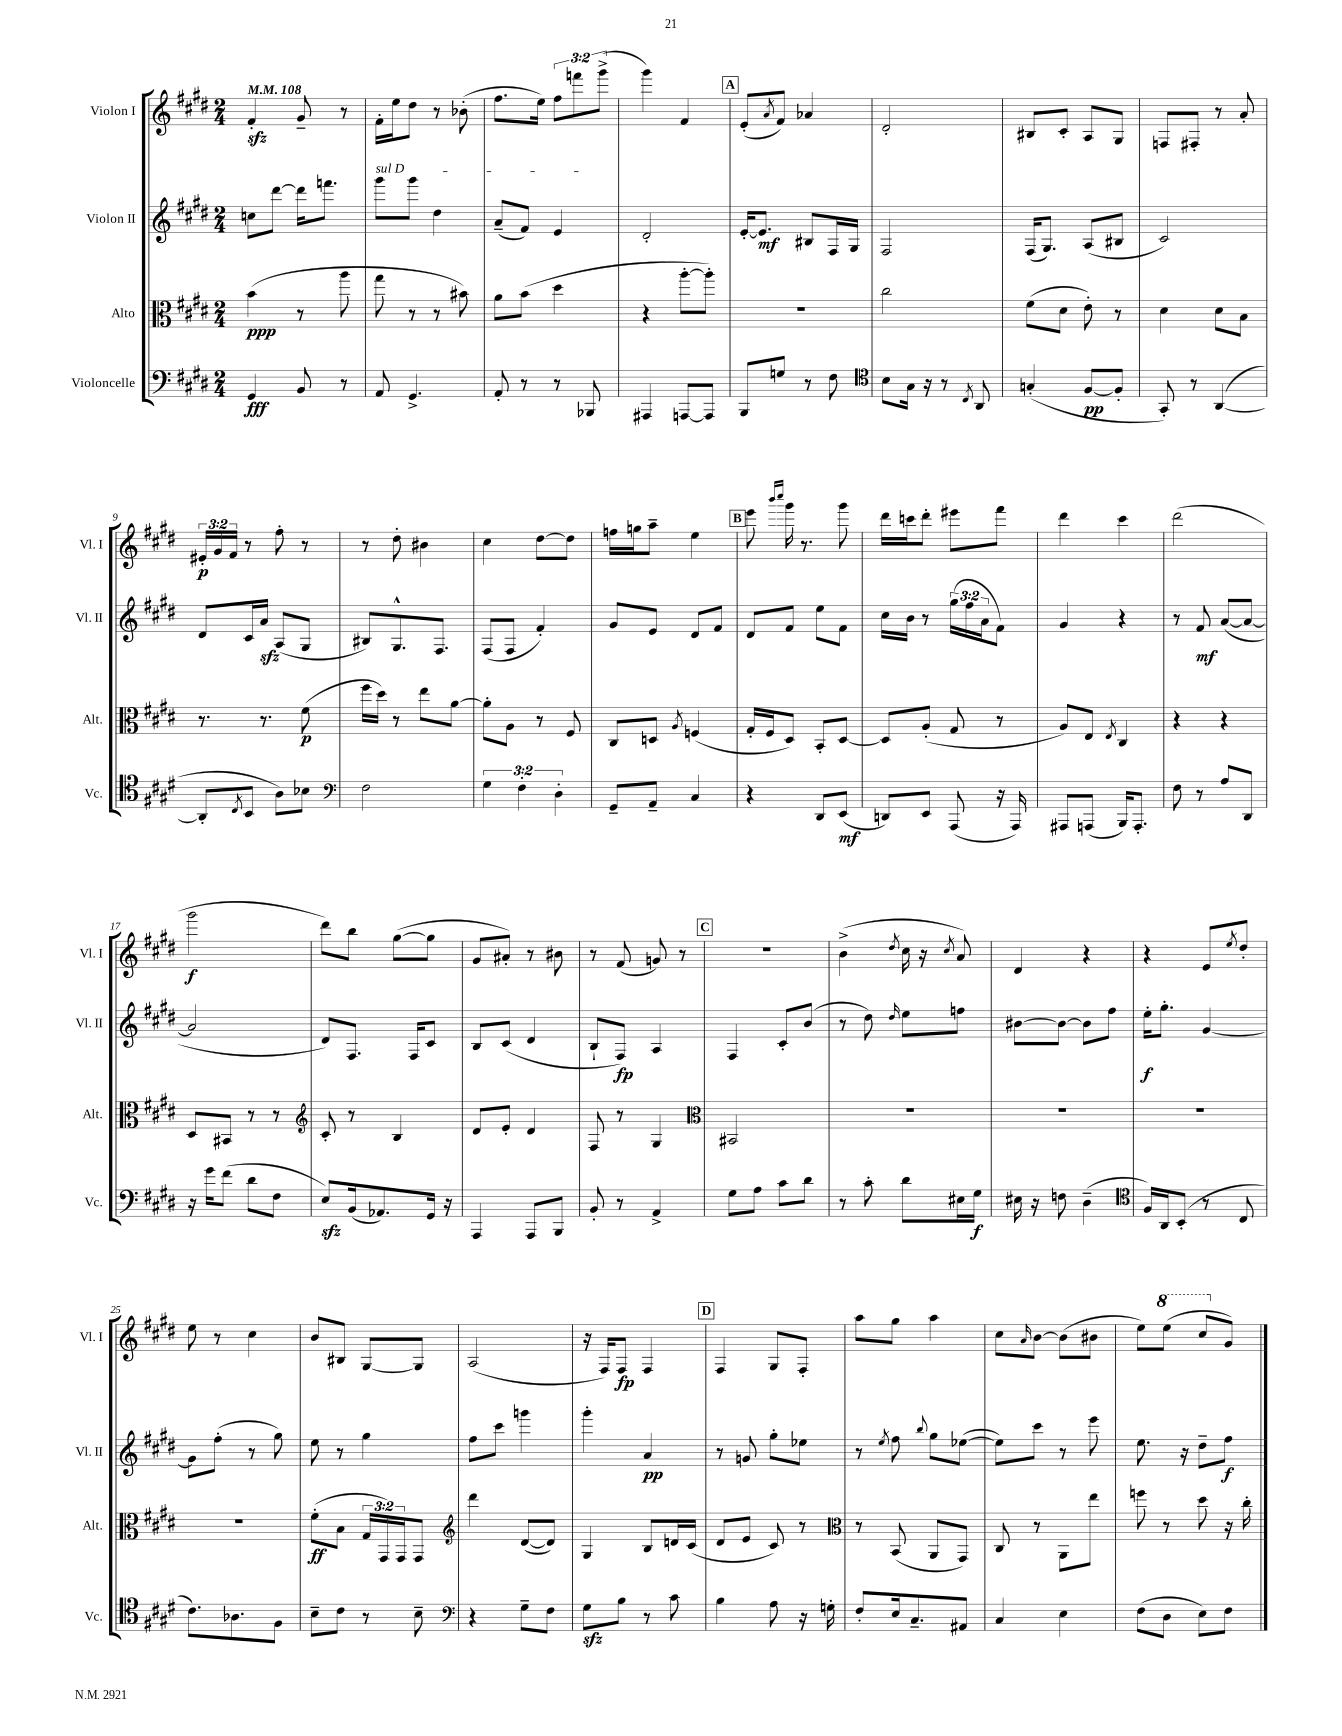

**kern	**kern	**kern	**kern
*staff4	*staff3	*staff2	*staff1
*clefF4	*clefC3	*clefG2	*clefG2
*k[f#c#g#d#]	*k[f#c#g#d#]	*k[f#c#g#d#]	*k[f#c#g#d#]
*M2/4	*M2/4	*M2/4	*M2/4
*MM108	*MM108	*MM108	*MM108
4GG#	(4b	8cc	4f#'
.	.	[8ddd#	.
8BB	8r	16ddd#]	8g#~
.	.	8.fff	.
8r	8aa	.	8r
=	=	=	=
8AA	8gg#	8ggg#	16f#'
.	.	.	16ee
4.GG#^	8r	8ggg#	8dd#
.	8r	4dd#	8r
.	8b#)	.	(8b-'
=	=	=	=
8AA'	8a	(8a~	8.ff#
8r	(8b	8f#)	.
.	.	.	16ee)
8r	4dd#	4e	12ff#
.	.	.	12fff
8BBB-	.	.	.
.	.	.	(12ggg#^
=	=	=	=
4AAA#	4r	2d#'	4ggg#)
[8AAA	[8aa'	.	4f#
8AAA]	8aa'])	.	.
=	=	=	=
8BBB	2r	[16e'	(8e'
.	.	8.e]	.
.	.	.	8qa
8G	.	.	8f#)
8r	.	8B#	4a-
8F#	.	16F#	.
.	.	16G#	.
=	=	=	=
*clefC4	*	*	*
8B	2cc#	2F#	2d#'
16G#	.	.	.
16r	.	.	.
8r	.	.	.
8qC#	.	.	.
8AA	.	.	.
=	=	=	=
(4G'	(8f#	(16F#	8B#
.	.	8.G#)	.
.	8d#	.	8c#'
[8F#	8e')	(8A	8A
8F#']	8r	8B#	8G#
=	=	=	=
8GG#')	4d#	2c#)	8F
8r	.	.	8F#'
([4AA	8d#	.	8r
.	8B	.	8a'
=	=	=	=
8AA']	8.r	8d#	24e#'
.	.	.	24g#
.	.	.	24f#
8qC#	.	.	.
8BB	.	16c#	8r
.	8.r	16a	.
8A)	.	(8A	8ff#'
8B-	(8f#	8G#	8r
=	=	=	=
*clefF4	*	*	*
2F#	16ff#	8B#)	8r
.	16dd#)	.	.
.	8r	8.G#^^	8dd#'
.	8ee	.	4b#
.	.	8.F#	.
.	[8a	.	.
=	=	=	=
6G#	8a']	(8F#	4cc#
.	8A	8F#	.
6F#'	.	.	.
.	8r	4f#')	[8dd#
6D#'	.	.	.
.	8F#	.	8dd#]
=	=	=	=
8GG#~	8C#	8g#	16ff
.	.	.	16gg
8AA~	8D	8e	8aa~
.	8qA	.	.
4C#	(4F	8d#	4ee
.	.	8f#	.
=	=	=	=
4r	16G#'	8d#	8eee
.	16F#	.	.
.	.	.	16qqbbb
.	.	.	16qqcccc#
.	8D#)	8f#	16ggg#
.	.	.	8.r
8DD#	8BB'	8ee	.
(8EE	[8D#	8f#	8ggg#
=	=	=	=
8DD)	8D#]	16cc#	16ddd#
.	.	16b	16ccc
8EE	(8A'	8r	8ddd#'
(8AAA	8G#	(24gg#	8eee#
.	.	24ff#	.
.	.	24a	.
16r	8r	8f#)	8fff#
16AAA)	.	.	.
=	=	=	=
8AAA#	8A)	4g#	4ddd#
(8AAA	8E	.	.
.	8qE	.	.
16BBB)	4C#	4r	4ccc#
8.AAA'	.	.	.
=	=	=	=
8F#	4r	8r	(2ddd#
8r	.	8f#	.
8A	4r	([8a	.
8DD#	.	8a_	.
=	=	=	=
16r	8D#	2a]	2ggg#
16g#	.	.	.
(8f#	8BB#	.	.
8d#	8r	.	.
8F#	8r	.	.
=	=	=	=
*	*clefG2	*	*
8E)	8c#'	8d#)	8ddd#)
(16BB	8r	8.F#	8bb
8.AA-)	.	.	.
.	4B	.	([8gg#
.	.	16F#	.
16GG#	.	8c#	8gg#]
16r	.	.	.
=	=	=	=
4AAA	8d#	8B	8g#
.	8e'	(8c#	8a#')
8AAA	4d#	4d#	8r
8BBB	.	.	8b#
=	=	=	=
8BB'	8F#	8B`	8r
8r	8r	8F#)	(8f#
4AA^	4G#	4A	8g)
.	.	.	8r
=	=	=	=
*	*clefC3	*	*
8G#	2BB#	4F#	2r
8A	.	.	.
8c#	.	8c#'	.
8d#	.	(8b	.
=	=	=	=
8r	2r	8r	(4b^
8c#'	.	8dd#)	.
.	.	16qqdd#	8qdd#
8d#	.	8ee	16cc#
.	.	.	16r
.	.	.	8qcc#
16E#	.	8ff	8a)
16G#	.	.	.
=	=	=	=
16E#	2r	[8b#	4d#
16r	.	.	.
8F	.	8b#_	.
(4D#~	.	8b#]	4r
.	.	8ff#	.
=	=	=	=
*clefC4	*	*	*
16F#)	2r	16ee'	4r
16AA	.	8.gg#'	.
(8BB'	.	.	.
8r	.	[4g#	8e
.	.	.	8qee
8C#	.	.	8dd#'
=	=	=	=
8.c#)	2r	8g#]	8ee
.	.	(8ff#'	8r
8.A-	.	.	.
.	.	8r	4cc#
8F#	.	8gg#)	.
=	=	=	=
8B~	(8f#'	8ee	8b
8c#	8B	8r	8B#
8r	24G#	4gg#	[8G#
.	24GG#)	.	.
.	24GG#	.	.
8B~	8GG#	.	8G#]
=	=	=	=
*clefF4	*clefG2	*	*
4r	4ddd#	8ff#	(2A
.	.	8ccc#	.
8G#~	([8d#	4ggg	.
8F#	8d#])	.	.
=	=	=	=
8G#	4G#	4ggg#'	16r
.	.	.	16F#)
8B	.	.	8F#
8r	8B	4a	4F#
8c#	16d	.	.
.	(16c#	.	.
=	=	=	=
4B	8d#	8r	4F#
.	8e	8g	.
8A	8c#)	8gg#'	8G#
16r	8r	8ee-	8F#'
16G'	.	.	.
=	=	=	=
*	*clefC3	*	*
8F#'	8r	8r	8aa
.	.	8qee	.
16E	(8BB	8ff#	8gg#
8.C#~	.	.	.
.	.	8qqbb	.
.	8AA	8gg#	4aa
8AA#	8GG#)	([8ee-	.
=	=	=	=
4C#	8C#	8ee-])	8cc#
.	.	.	16qqa
.	8r	8ccc#	[8b
4E	8AA	8r	(8b]
.	8ee	8eee	8b#
=	=	=	=
(8F#	8ff	8.ee	8ee)
8D#	8r	.	(8eee
.	.	16r	.
8E)	8dd#	8dd#~	8ccc#
8F#	16r	8ff#	8g#)
.	16cc#'	.	.
==	==	==	==
*-	*-	*-	*-
